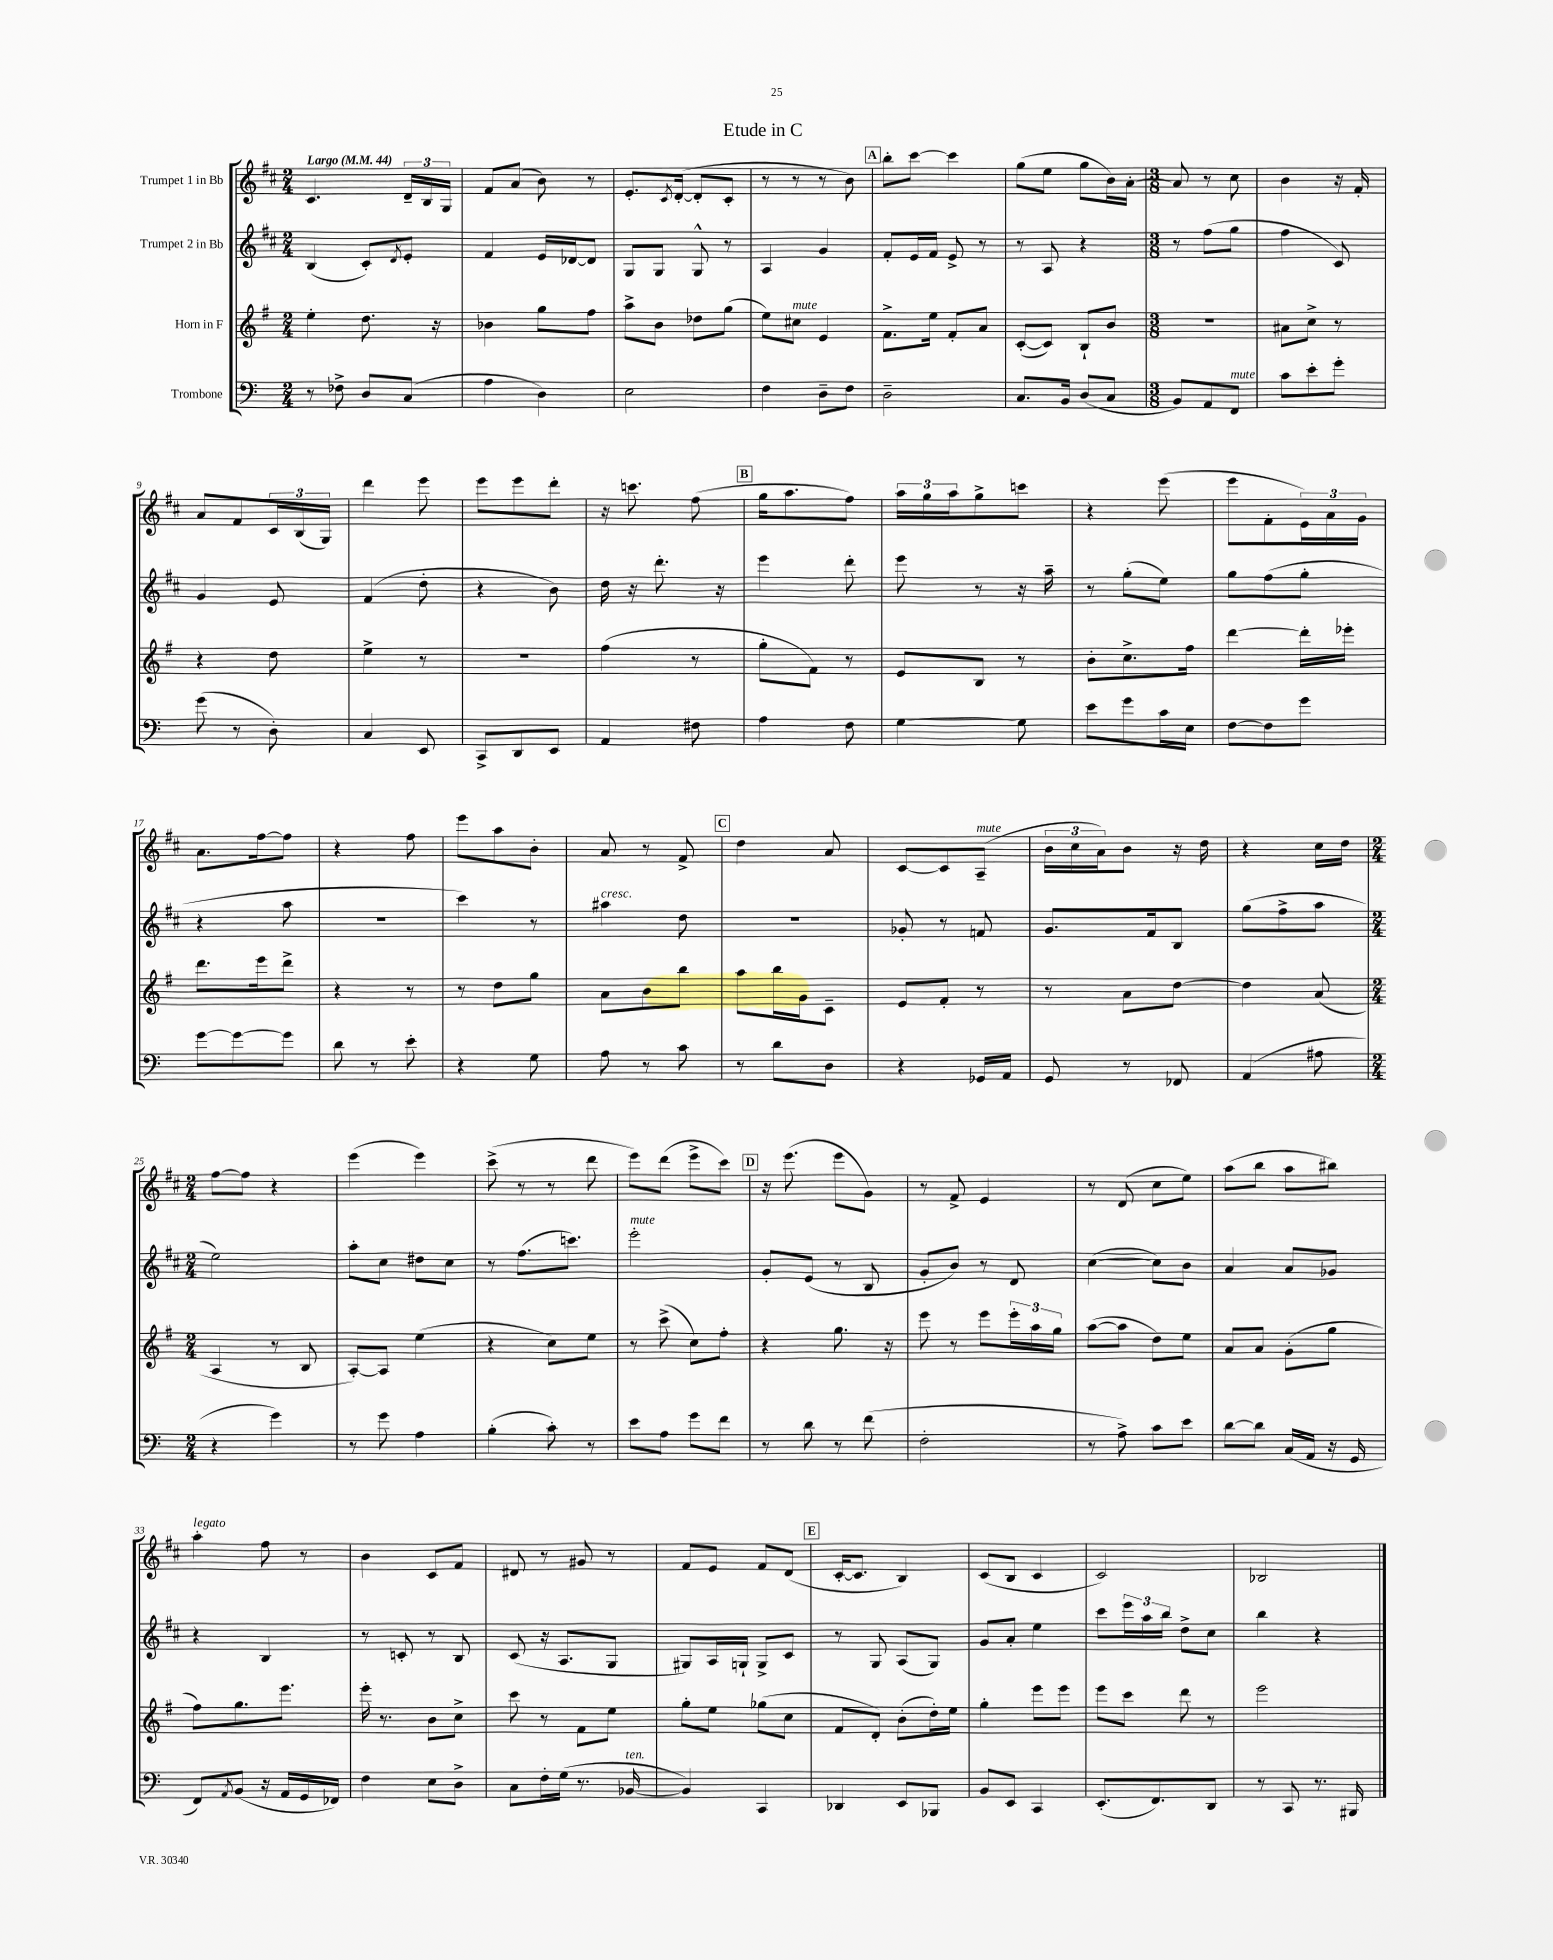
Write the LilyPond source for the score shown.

\header { title = "Etude in C" }
<<
\new StaffGroup <<
\new Staff = "s0" \with { instrumentName = "Trumpet 1 in Bb" } {
    \clef treble \key d \major \numericTimeSignature \time 2/4 \tempo "Largo" 4 = 44
    cis'4. \tuplet 3/2 { d'16-- b16 g16 } |
    fis'8 a'8( b'8) r8 |
    e'8.-. \acciaccatura { cis'8 } d'16~-.( d'8-. cis'8-. |
    r8 r8 r8 b'8) |
    \mark \markup { \box "A" } b''8-. cis'''8~ cis'''4 |
    g''8( e''8 g''8 b'16) a'16~-. |
    \numericTimeSignature \time 3/8 a'8 r8 cis''8 |
    b'4 r16 fis'16-. |
    a'8 fis'8 \tuplet 3/2 { cis'16 b16( g16) } |
    d'''4 e'''8 |
    e'''8 e'''8 d'''8-. |
    r16 c'''8. fis''8( |
    \mark \markup { \box "B" } g''16 a''8. fis''8) |
    \tuplet 3/2 { a''16 g''16 a''16 } g''8-> c'''8 |
    r4 e'''8( |
    e'''8 fis'8-. \tuplet 3/2 { e'16) a'16 g'16 } |
    a'8. fis''16~ fis''8 |
    r4 fis''8 |
    e'''8 a''8 b'8-. |
    a'8 r8 fis'8-> |
    \mark \markup { \box "C" } d''4 a'8 |
    cis'8~ cis'8 a8--^\markup { \italic "mute" }( |
    \tuplet 3/2 { b'16 cis''16 a'16) } b'8 r16 d''16 |
    r4 cis''16 d''16 |
    \numericTimeSignature \time 2/4 fis''8~ fis''8 r4 |
    e'''4( e'''4) |
    cis'''8->( r8 r8 d'''8 |
    e'''8) d'''8( e'''8-> cis'''8) |
    \mark \markup { \box "D" } r16 e'''8.( e'''8 g'8) |
    r8 fis'8-> e'4 |
    r8 d'8( cis''8 e''8) |
    a''8( b''8 a''8 bis''8) |
    a''4-.^\markup { \italic "legato" } fis''8 r8 |
    b'4 cis'8 fis'8 |
    dis'8 r8 gis'8 r8 |
    fis'8 e'8 fis'8 d'8( |
    \mark \markup { \box "E" } cis'16~-. cis'8. b4) |
    cis'8( b8 cis'4 |
    cis'2) |
    bes2 \bar "|." |
}
\new Staff = "s1" \with { instrumentName = "Trumpet 2 in Bb" } {
    \clef treble \key d \major \numericTimeSignature \time 2/4
    b4( cis'8-.) \acciaccatura { d'8 } e'8-. |
    fis'4 e'16 des'16~ des'8 |
    g8 g8 g8-^ r8 |
    a4 g'4 |
    \mark \markup { \box "A" } fis'8-. e'16 fis'16 e'8-> r8 |
    r8 a8 r4 |
    \numericTimeSignature \time 3/8 r8 fis''8( g''8 |
    fis''4 cis'8) |
    g'4 e'8 |
    fis'4( d''8-. |
    r4 b'8) |
    d''16 r16 d'''8.-. r16 |
    \mark \markup { \box "B" } e'''4 d'''8-. |
    e'''8 r8 r16 a''16-- |
    r8 g''8-.( e''8) |
    g''8 fis''8( g''8-. |
    r4 a''8 |
    r4. |
    cis'''4) r8 |
    ais''4^\markup { \italic "cresc." } d''8 |
    \mark \markup { \box "C" } R4. |
    ges'8-. r8 f'8 |
    g'8. fis'16 b8 |
    g''8( fis''8-> a''8 |
    \numericTimeSignature \time 2/4 e''2) |
    a''8-. cis''8 dis''8 cis''8 |
    r8 fis''8.( c'''8.) |
    e'''2-.^\markup { \italic "mute" } |
    \mark \markup { \box "D" } g'8-. e'8( r8 b8 |
    g'8-. b'8) r8 d'8 |
    cis''4~( cis''8) b'8 |
    a'4 a'8 ges'8 |
    r4 b4 |
    r8 c'8-. r8 b8 |
    cis'8( r16 a8. g8 |
    gis8) a16 g16-! g8-> cis'8 |
    \mark \markup { \box "E" } r8 g8 a8( g8) |
    g'8 a'8-. e''4 |
    cis'''8 \tuplet 3/2 { e'''16 a''16 b''16 } d''8-> cis''8 |
    b''4 r4 \bar "|." |
}
\new Staff = "s2" \with { instrumentName = "Horn in F" } {
    \clef treble \key g \major \numericTimeSignature \time 2/4
    e''4-. d''8. r16 |
    bes'4 g''8 fis''8 |
    a''8-> b'8 des''8 g''8( |
    e''8) cis''8^\markup { \italic "mute" } e'4 |
    \mark \markup { \box "A" } fis'8.-> e''16 fis'8-. a'8 |
    c'8~-.( c'8) b8-! b'8 |
    \numericTimeSignature \time 3/8 R4. |
    ais'8 c''8-> r8 |
    r4 d''8 |
    e''4-> r8 |
    r4. |
    fis''4( r8 |
    \mark \markup { \box "B" } g''8-. fis'8) r8 |
    e'8 b8 r8 |
    b'8-. c''8.-> fis''16 |
    d'''4~ d'''16-. ees'''16-. |
    d'''8. e'''16 d'''8-> |
    r4 r8 |
    r8 d''8 g''8 |
    a'8 b'8 b''8 |
    \mark \markup { \box "C" } a''8 b''16 g'16 c'8-- |
    e'8 fis'8-. r8 |
    r8 a'8 d''8~ |
    d''4 a'8( |
    \numericTimeSignature \time 2/4 a4 r8 b8 |
    a8~-.) a8 e''4( |
    r4 c''8) e''8 |
    r8 c'''8->( c''8) fis''8-. |
    \mark \markup { \box "D" } r4 g''8. r16 |
    e'''8 r8 e'''8 \tuplet 3/2 { e'''16-. a''16 g''16 } |
    a''8~( a''8 d''8) e''8 |
    a'8 a'8 g'8-.( g''8 |
    fis''8) g''8. e'''8. |
    e'''16-. r8. b'8 c''8-> |
    c'''8 r8 fis'8 e''8 |
    g''8-. e''8 ges''8( c''8 |
    \mark \markup { \box "E" } fis'8 d'8-.) b'8-.( d''16-.) e''16 |
    g''4-. e'''8 e'''8 |
    e'''8 c'''8 d'''8 r8 |
    e'''2 \bar "|." |
}
\new Staff = "s3" \with { instrumentName = "Trombone" } {
    \clef bass \key c \major \numericTimeSignature \time 2/4
    r8 fes8-> d8 c8( |
    a4 d4) |
    e2 |
    f4 d8-- f8 |
    \mark \markup { \box "A" } d2-- |
    c8. b,16 d8( c8 |
    \numericTimeSignature \time 3/8 b,8) a,8 f,8^\markup { \italic "mute" } |
    c'8 e'8-. g'8-. |
    g'8( r8 d8-.) |
    c4 e,8 |
    c,8-> d,8 e,8 |
    a,4 fis8 |
    \mark \markup { \box "B" } a4 f8 |
    g4~ g8 |
    e'8 g'8 c'16 e16 |
    f8~ f8 g'8 |
    g'8~ g'8~ g'8 |
    d'8 r8 e'8-. |
    r4 g8 |
    a8 r8 c'8 |
    \mark \markup { \box "C" } r8 d'8 d8 |
    r4 ges,16 a,16 |
    g,8 r8 fes,8 |
    a,4( ais8 |
    \numericTimeSignature \time 2/4 r4 g'4) |
    r8 g'8 a4 |
    b4-.( c'8-.) r8 |
    e'8 a8 g'8 f'8 |
    \mark \markup { \box "D" } r8 d'8 r8 f'8( |
    f2-. |
    r8 a8->) c'8 e'8 |
    d'8~ d'8 c16( a,16 r16 g,16 |
    f,8) \acciaccatura { a,8 } b,8( r16 a,16 g,16 fes,16) |
    f4 e8 d8-> |
    c8 f16-. g16( r8. bes,16~^\markup { \italic "ten." } |
    bes,4) c,4 |
    \mark \markup { \box "E" } des,4 e,8 bes,,8 |
    b,8 e,8 c,4 |
    e,8.-.( f,8.) d,8 |
    r8 c,8 r8. bis,,16 \bar "|." |
}
>>
>>
